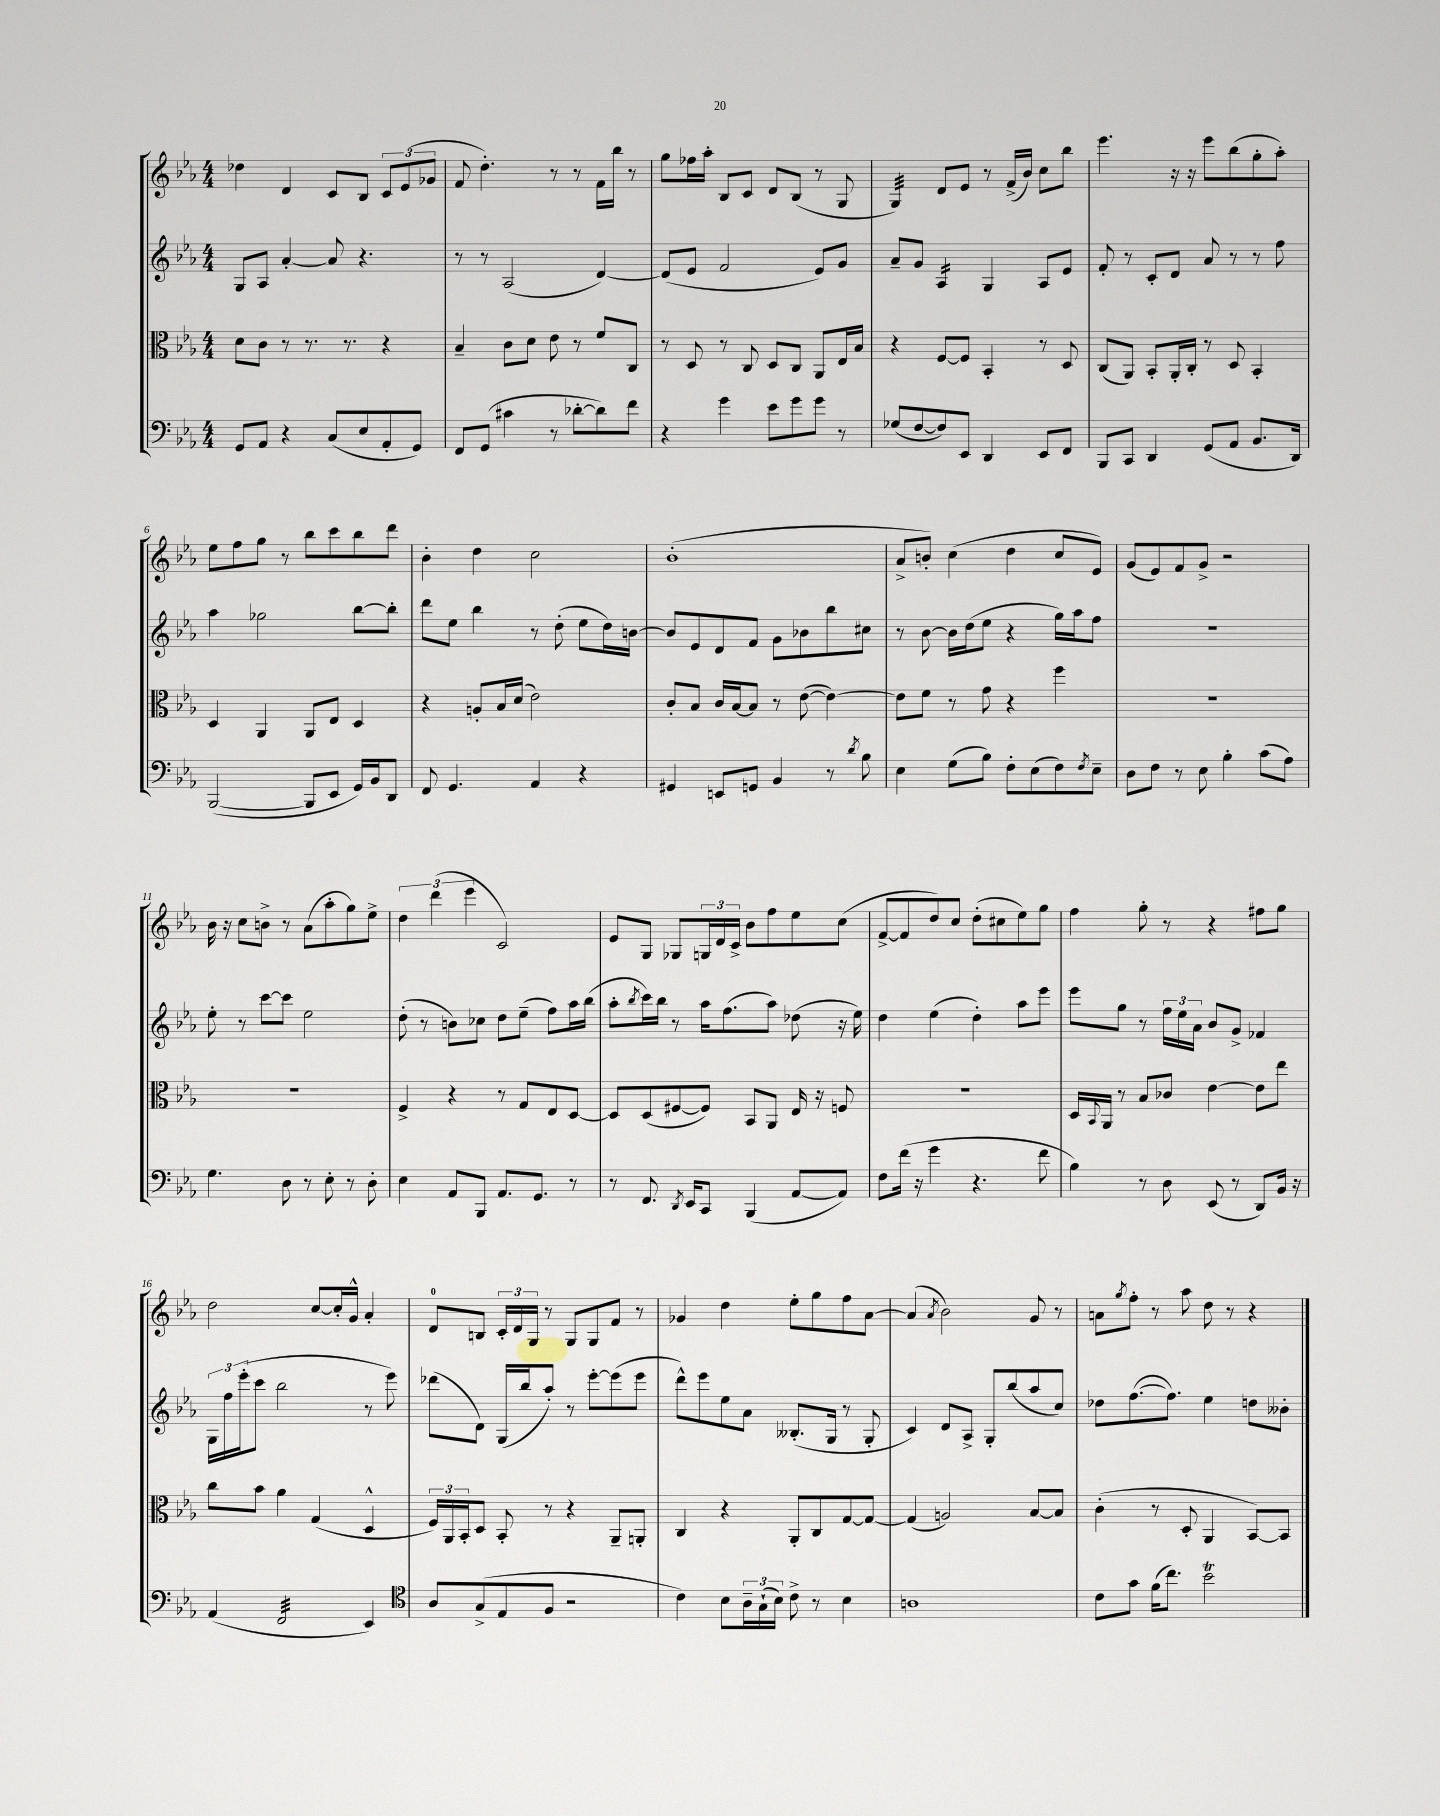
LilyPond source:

<<
\new StaffGroup <<
\new Staff = "s0" {
    \clef treble \key ees \major \numericTimeSignature \time 4/4
    des''4 d'4 c'8 bes8 \tuplet 3/2 { c'8 ees'8( ges'8 } |
    f'8 d''4.-.) r8 r8 f'16 bes''16 r8 |
    g''8 fes''16 aes''16-. bes8 c'8 d'8 bes8( r8 g8 |
    g4:32) d'8 ees'8 r8 f'16->( bes'16) c''8 bes''8 |
    ees'''4. r16 r16 ees'''8 bes''8( g''8-. aes''8-.) |
    ees''8 f''8 g''8 r8 bes''8 c'''8 bes''8 d'''8 |
    bes'4-. d''4 c''2 |
    bes'1-.( |
    aes'8-> b'8-.) c''4( d''4 c''8 ees'8) |
    g'8( ees'8) f'8 g'8-> r2 |
    bes'16 r16 c''8 b'8-> r8 aes'8( aes''8-. g''8) ees''8-> |
    \tuplet 3/2 { d''4 d'''4( ees'''4 } c'2) |
    ees'8 g8 ges8 \tuplet 3/2 { g16 d'16 c'16-> } bes'8 f''8 ees''8 c''8( |
    f'8~-> f'8 d''8) c''8 d''8-.( cis''8 ees''8) g''8 |
    f''4 g''8-. r8 r4 fis''8 g''8 |
    d''2 c''8~ c''16-. g'16-^ aes'4-. |
    d'8-0 b8 \tuplet 3/2 { c'16-. d'16 g16 } r8 g8 g8 f'8 r8 |
    ges'4 d''4 ees''8-. g''8 f''8 aes'8~ |
    aes'4( \acciaccatura { aes'8 } bes'2) g'8 r8 |
    a'8 \acciaccatura { g''8 } f''8-. r8 aes''8 d''8 r8 r4 \bar "|." |
}
\new Staff = "s1" {
    \clef treble \key ees \major \numericTimeSignature \time 4/4
    g8 aes8 aes'4~-. aes'8 r4. |
    r8 r8 aes2( d'4~) |
    d'8( ees'8 f'2 ees'8) g'8 |
    aes'8-- g'8 aes4:16 g4 aes8 ees'8 |
    f'8-. r8 c'8-. d'8 aes'8 r8 r8 f''8 |
    aes''4 ges''2 bes''8~ bes''8-. |
    d'''8 ees''8 bes''4 r8 d''8-.( ees''8 d''16) b'16~ |
    b'8 ees'8 d'8 f'8 g'8 bes'8 bes''8 cis''8 |
    r8 bes'8~ bes'16 d''16( ees''8 r4 g''16) aes''16 f''8 |
    r1 |
    ees''8-. r8 c'''8~ c'''8 ees''2 |
    d''8-.( r8 b'8) ces''8 d''8 ees''8--( f''8) aes''16 bes''16( |
    aes''8-. \acciaccatura { bes''8 } c'''16) bes''16 r8 aes''16 f''8.( aes''8) des''8( r16 ees''16) |
    d''4 ees''4( d''4-.) aes''8 ees'''8 |
    ees'''8 g''8 r8 \tuplet 3/2 { f''16 ees''16 aes'16 } bes'8 g'8-> fes'4 |
    \tuplet 3/2 { g16 f''16 ees'''16-.( } c'''8 bes''2 r8 ees'''8) |
    des'''8( d'8) g16( bes''16 aes''8-.) r8 ees'''8~-. ees'''8( ees'''8 |
    d'''8-^) ees'''8 ees''8 aes'8 beses8.-.( g16 r8 g8-. |
    c'4) d'8 aes8-> g8-. bes''8( aes''8 c''8) |
    des''8 f''8.~( f''8.) ees''4 d''8 beses'8-. \bar "|." |
}
\new Staff = "s2" {
    \clef alto \key ees \major \numericTimeSignature \time 4/4
    d'8 c'8 r8 r8. r8. r4 |
    bes4-- c'8 d'8 ees'8 r8 f'8 c8 |
    r8 d8 r8 c8 d8 c8 aes,8 ees16 bes16 |
    r4 f8~ f8 bes,4-. r8 d8 |
    c8( aes,8) bes,8-. aes,16-. c16-. r8 d8 bes,4-. |
    d4 aes,4 aes,8 ees8 d4 |
    r4 a8-. bes16 d'16( ees'2) |
    c'8-. bes8 c'16 bes16~ bes8 r8 ees'8~( ees'4~) |
    ees'8 f'8 r8 g'8 r4 f''4 |
    R1 |
    R1 |
    f4-> r4 r8 g8 ees8 d8~ |
    d8 d8( fis8~ fis8) bes,8 aes,8 ees16 r16 f8 |
    r1 |
    d16 \appoggiatura { bes,8 } aes,16 r8 bes8 ces'8 ees'4~ ees'8 ees''8 |
    c''8 bes'8 aes'4 g4( d4-^ |
    \tuplet 3/2 { f16) aes,16 bes,16-. } d8 bes,8-. r8 r4 aes,8-- a,8-. |
    c4 r4 aes,8-. c8 g8~ g8~ |
    g4( a2) bes8~ bes8 |
    c'4-.( r8 d8-. aes,4 bes,8~) bes,8 \bar "|." |
}
\new Staff = "s3" {
    \clef bass \key ees \major \numericTimeSignature \time 4/4
    g,8 aes,8 r4 c8( ees8 aes,8-. g,8) |
    f,8 g,8( cis'4 r8 des'8~-. des'8) f'8 |
    r4 g'4 ees'8 g'8 g'8 r8 |
    ges8( f8~ f8) ees,8 d,4 ees,8 f,8 |
    bes,,8 c,8 d,4 g,8( aes,8 bes,8. d,16) |
    bes,,2~( bes,,8 ees,8 g,16) bes,16 d,8 |
    f,8 g,4. aes,4 r4 |
    gis,4 e,8 g,8 bes,4 r8 \acciaccatura { d'8 } bes8 |
    ees4 g8( bes8) f8-. ees8( f8) \acciaccatura { f8 } ees8-- |
    d8 f8 r8 ees8 bes4-. c'8( aes8) |
    g4. d8 r8 ees8-. r8 d8-. |
    ees4 aes,8 bes,,8 aes,8. g,8. r8 |
    r8 f,8. \acciaccatura { d,8 } ees,16 c,8 bes,,4( aes,8~ aes,8) |
    f8 f'16( r16 g'4 r4. f'8 |
    bes4) r8 d8 ees,8( r8 d,8) bes,16 r16 |
    aes,4( f,2:32 ees,4) |
    \clef tenor aes8 g8->( ees8 f8 r2 |
    c'4) bes8 \tuplet 3/2 { aes16-- g16-!( bes16) } c'8-> r8 bes4 |
    a1 |
    c'8 g'8 f'16( c''8.) bes'2\trill \bar "|." |
}
>>
>>
